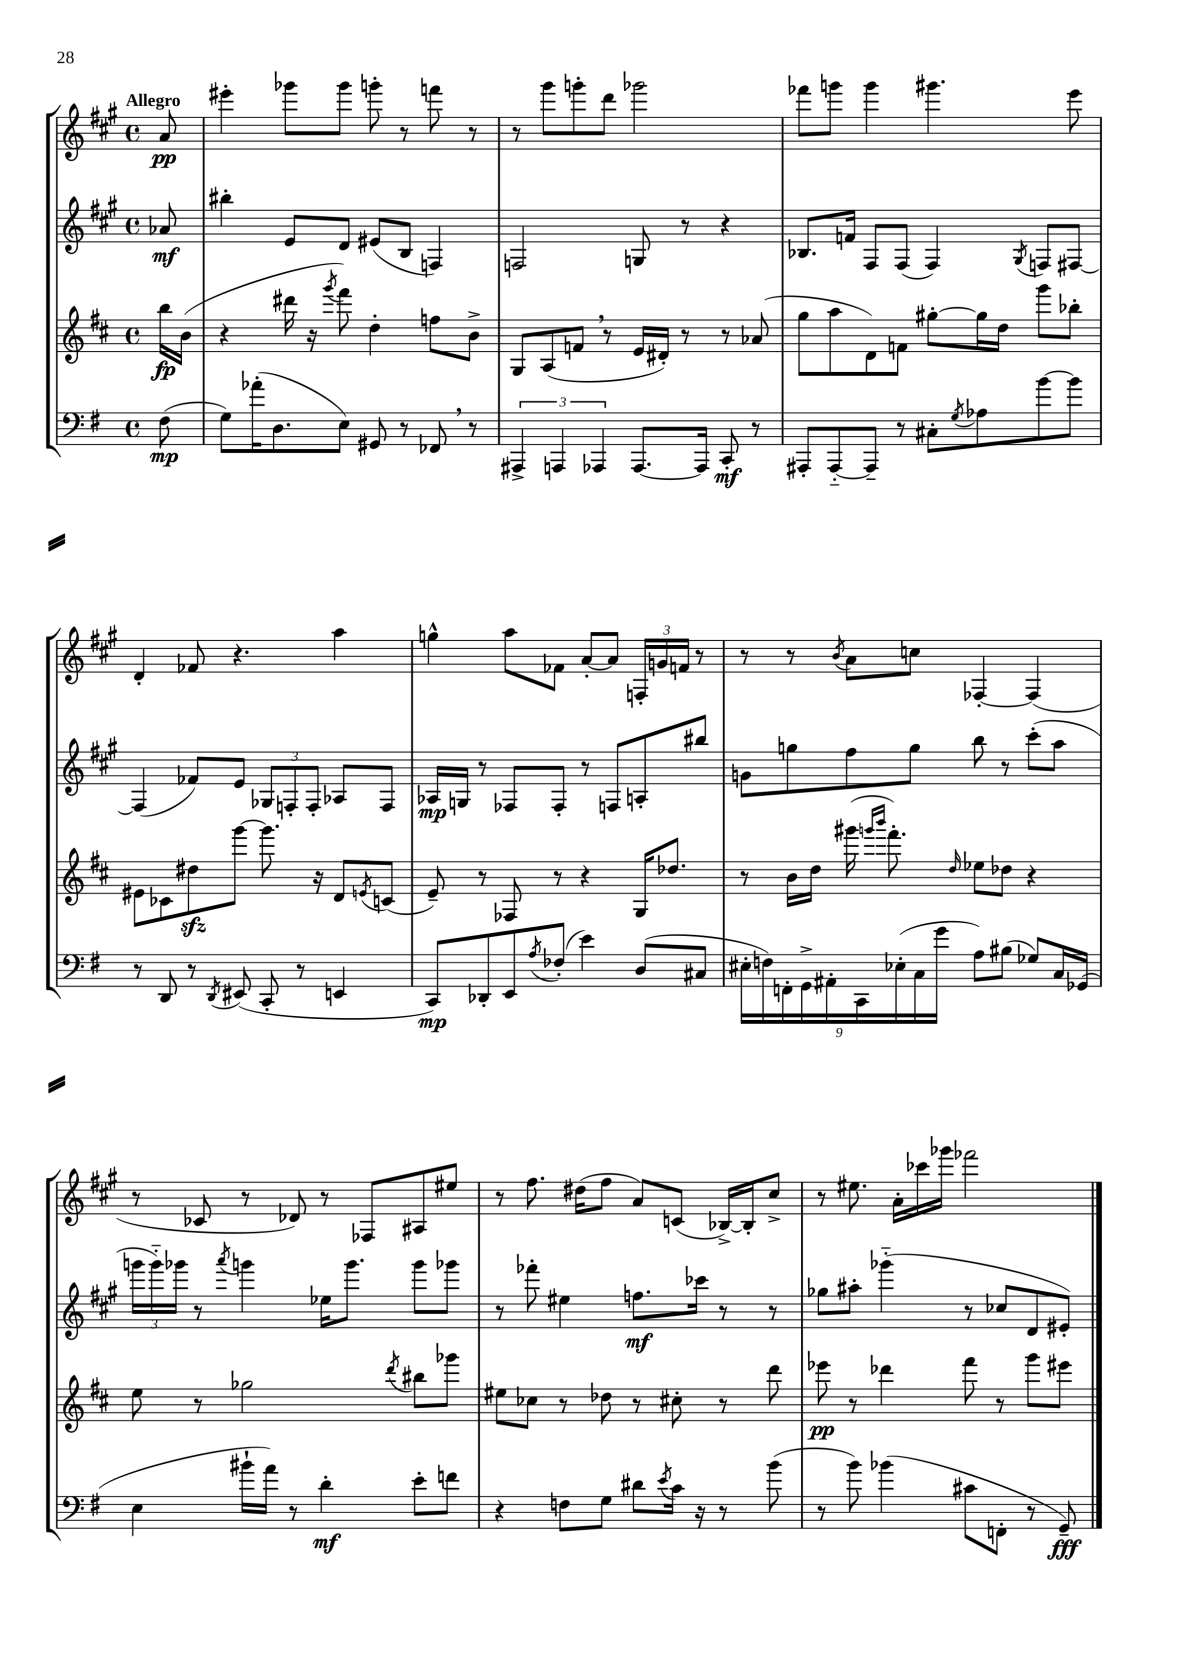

**kern	**dynam	**kern	**dynam	**kern	**dynam	**kern	**dynam
*part4	*part4	*part3	*part3	*part2	*part2	*part1	*part1
*staff4	*staff4	*staff3	*staff3	*staff2	*staff2	*staff1	*staff1
*clefF4	*	*clefG2	*	*clefG2	*	*clefG2	*
*k[f#]	*	*k[f#c#]	*	*k[f#c#g#]	*	*k[f#c#g#]	*
*M4/4	*	*M4/4	*	*M4/4	*	*M4/4	*
*met(c)	*	*met(c)	*	*met(c)	*	*met(c)	*
=	=	=	=	=	=	=	=
!	!	!	!	!	!	!LO:TX:a:B:t=Allegro	!
(8F#\	mp	16bb\LL	fp	8a-X/	mf	8a/	pp
.	.	(16b\JJ	.	.	.	.	.
=1	=1	=1	=1	=1	=1	=1	=1
8G\L)	.	4r	.	4bb#X'\	.	4eee#X'\	.
(16a-X'\K	.	.	.	.	.	.	.
8.D\	.	.	.	.	.	.	.
.	.	16ddd#X\	.	8e/L	.	8ggg-X\L	.
.	.	16r	.	.	.	.	.
.	.	8qggg/	.	.	.	.	.
8E\J)	.	8fff#\)	.	8d/J	.	8ggg-\J	.
8GG#X/	.	4dd'\	.	(8e#X/L	.	8gggn'\	.
8r	.	.	.	8B/J	.	8r	.
8FF-X,/	.	8ffn\L	.	4Fn/)	.	8fffn\	.
8r	.	8b^\J	.	.	.	8r	.
=2	=2	=2	=2	=2	=2	=2	=2
6AAA#X^/	.	8G/L	.	2Fn/	.	8r	.
.	.	(8A/	.	.	.	8ggg#\L	.
6AAAn/	.	.	.	.	.	.	.
.	.	8fn,/J	.	.	.	8gggn'\	.
6AAA-X/	.	.	.	.	.	.	.
.	.	8r	.	.	.	8ddd\J	.
[8.AAA-/L	.	16e/LL	.	8Gn/	.	2ggg-X\	.
.	.	16d#X'/JJ)	.	.	.	.	.
.	.	8r	.	8r	.	.	.
16AAA-/Jk]	.	.	.	.	.	.	.
8CC'/	mf	8r	.	4r	.	.	.
8r	.	(8a-X/	.	.	.	.	.
=3	=3	=3	=3	=3	=3	=3	=3
8AAA#X'/L	.	8gg\L	.	8.B-X/L	.	8fff-X\L	.
[8AAA#/	.	8aa\	.	.	.	8gggn\J	.
.	.	.	.	16fn/Jk	.	.	.
8AAA#~/J]	.	8d\)	.	8F#/L	.	4ggg\	.
8r	.	8fn\J	.	(8F#/J	.	.	.
8C#X'\L	.	[8gg#X'\L	.	4F#/)	.	4.ggg#X\	.
8qG/	.	.	.	.	.	.	.
8A-X\	.	16gg#\L]	.	.	.	.	.
.	.	16dd\JJ	.	.	.	.	.
.	.	.	.	8qG#/	.	.	.
[8b\	.	8ggg\L	.	8Fn/L	.	.	.
8b\J]	.	8bb-X'\J	.	[8F#X/J	.	8eee\	.
!!LO:LB:g=z
=4	=4	=4	=4	=4	=4	=4	=4
8r	.	8e#X\L	.	(4F#/]	.	4d'/	.
8DD/	.	8c-X\	.	.	.	.	.
8r	.	8dd#Xzz\	.	8f-X/L)	.	8f-X/	.
8qDD/	.	.	.	.	.	.	.
(8EE#X/	.	[8ggg\J	.	8e/J	.	4.r	.
8CC'/	.	8.ggg\]	.	12G-X/L	.	.	.
.	.	.	.	12Fn'/	.	.	.
8r	.	.	.	.	.	.	.
.	.	.	.	12F'/J	.	.	.
.	.	16r	.	.	.	.	.
4EEn/	.	8d/L	.	8A-X/L	.	4aa\	.
.	.	8qen/	.	.	.	.	.
.	.	(8cn/J	.	8F/J	.	.	.
=5	=5	=5	=5	=5	=5	=5	=5
8CC/L)	mp	8e~/)	.	16A-X/LL	mp	4ggn^^\	.
.	.	.	.	16Gn/JJ	.	.	.
8DD-X'/	.	8r	.	8r	.	.	.
8EE/	.	8F-X/	.	8F-X/L	.	8aa\L	.
8qA/	.	.	.	.	.	.	.
(8F-X'/J	.	8r	.	8F-'/J	.	8f-X\J	.
4e\)	.	4r	.	8r	.	[8a'/L	.
.	.	.	.	8Fn/L	.	8a/J]	.
(8D/L	.	16G/KL	.	8An'/	.	24Fn'/LL	.
.	.	.	.	.	.	24gn/	.
.	.	8.dd-X/J	.	.	.	.	.
.	.	.	.	.	.	24fn/JJ	.
8C#X/J	.	.	.	8bb#X/J	.	8r	.
=6	=6	=6	=6	=6	=6	=6	=6
18E#X'\LL	.	8r	.	8gn\L	.	8r	.
18Fn\)	.	.	.	.	.	.	.
18FFn'\	.	.	.	.	.	.	.
.	.	16b\LL	.	8ggn\	.	8r	.
18GG^\	.	.	.	.	.	.	.
.	.	16dd\JJ	.	.	.	.	.
18AA#X'\	.	.	.	.	.	.	.
.	.	.	.	.	.	8qb/	.
.	.	(16ggg#X\	.	8ff#\	.	8a\L	.
18CC\	.	.	.	.	.	.	.
.	.	16qqgggn/LL	.	.	.	.	.
.	.	16qqbbb/JJ	.	.	.	.	.
.	.	8.fff#'\)	.	.	.	.	.
(18E-X'\	.	.	.	.	.	.	.
.	.	.	.	8gg\J	.	8ccn\J	.
18C\	.	.	.	.	.	.	.
18g\JJ	.	.	.	.	.	.	.
.	.	16qqdd/	.	.	.	.	.
8A\L)	.	8ee-X\L	.	8bb\	.	[4F-X'/	.
(8B#X\J	.	8dd-X\J	.	8r	.	.	.
8G-X/L)	.	4r	.	(8ccc#'\L	.	(4F-/]	.
16C/L	.	.	.	8aa\J	.	.	.
(16GG-X/JJ	.	.	.	.	.	.	.
!!LO:LB:g=z
=7	=7	=7	=7	=7	=7	=7	=7
4E\	.	8ee\	.	24gggn\LL	.	8r	.
.	.	.	.	24ggg\)	.	.	.
.	.	.	.	24ggg-X\JJ	.	.	.
.	.	8r	.	8r	.	8c-X/	.
.	.	.	.	8qaaa/	.	.	.
16b#X`\LL	.	2gg-X\	.	4gggn\	.	8r	.
16a\JJ)	.	.	.	.	.	.	.
8r	.	.	.	.	.	8d-X/)	.
4d'\	mf	.	.	16ee-X\KL	.	8r	.
.	.	.	.	8.ggg\J	.	.	.
.	.	.	.	.	.	8F-X/L	.
.	.	8qddd/	.	.	.	.	.
8e'\L	.	8bb#X\L	.	8ggg\L	.	8A#X/	.
8fn\J	.	8ggg-X\J	.	8ggg-X\J	.	8ee#X/J	.
=8	=8	=8	=8	=8	=8	=8	=8
4r	.	8ee#X\L	.	8r	.	8r	.
.	.	8cc-X\J	.	8fff-X'\	.	8.ff#\	.
8Fn\L	.	8r	.	4ee#X\	.	.	.
.	.	.	.	.	.	(16dd#X\KL	.
8G\J	.	8dd-X\	.	.	.	8ff#\J	.
8d#X\L	.	8r	.	8.ffn\L	mf	8a/L)	.
8qe/	.	.	.	.	.	.	.
16c\Jk	.	8cc#X'\	.	.	.	(8cn/J	.
16r	.	.	.	16ccc-X\Jk	.	.	.
8r	.	8r	.	8r	.	[16B-X^/LL)	.
.	.	.	.	.	.	16B-'/J]	.
(8b\	.	8ddd\	.	8r	.	8cc#^/J	.
=9	=9	=9	=9	=9	=9	=9	=9
8r	.	8eee-X\	pp	8gg-X\L	.	8r	.
8b\)	.	8r	.	8aa#X'\J	.	8.ee#X\	.
(4b-X\	.	4ddd-X\	.	(4ggg-X\	.	.	.
.	.	.	.	.	.	16a'\LL	.
.	.	.	.	.	.	16ccc-X\	.
.	.	.	.	.	.	16ggg-X\JJ	.
8c#X\L	.	8fff#\	.	8r	.	2fff-X\	.
8FFn'\J	.	8r	.	8cc-X/L	.	.	.
8r	.	8ggg\L	.	8d/	.	.	.
8GG~/)	fff	8eee#X\J	.	8e#X'/J)	.	.	.
==	==	==	==	==	==	==	==
*-	*-	*-	*-	*-	*-	*-	*-
